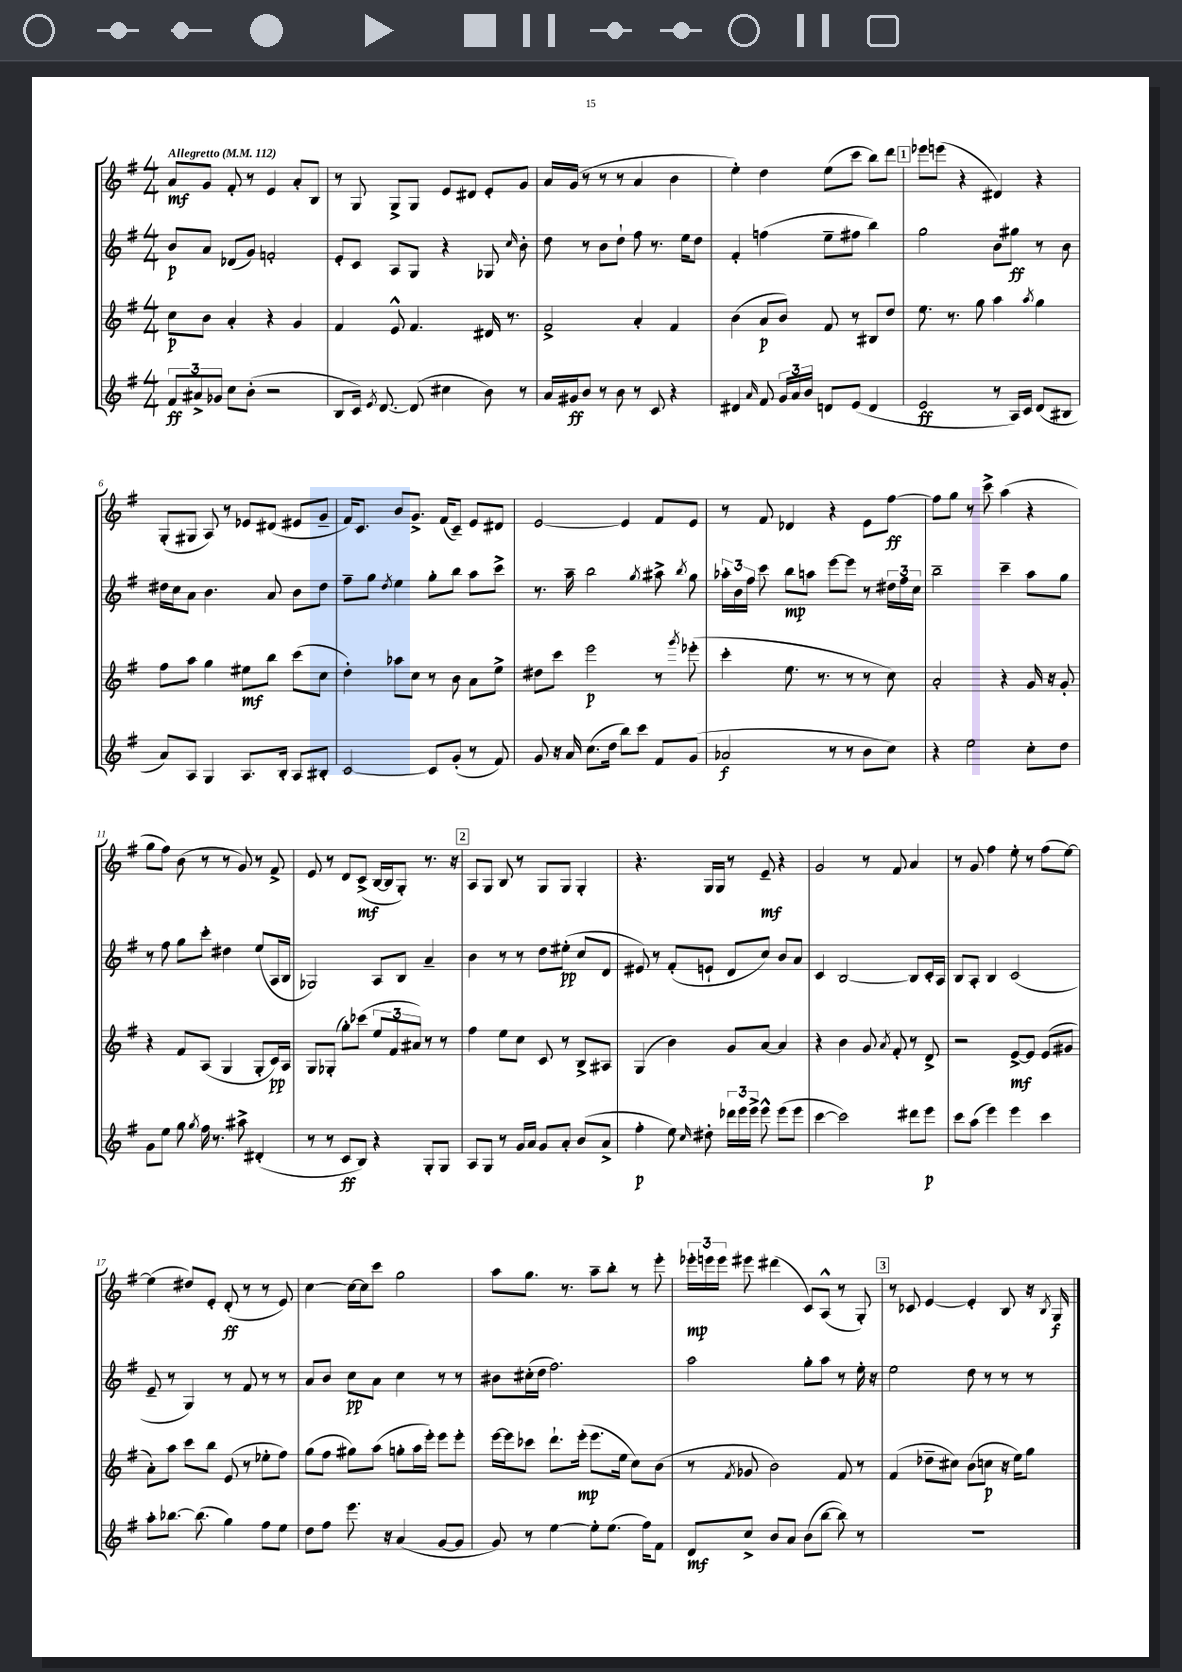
<<
\new StaffGroup <<
\new Staff = "s0" {
    \clef treble \key g \major \numericTimeSignature \time 4/4 \tempo "Allegretto" 4 = 112
    \autoBeamOff a'8[\mf g'8] fis'8-. r8 e'4 a'8[-. b8] |
    r8 g8 g8[-> g8] e'8[ dis'8] e'8[-. g'8] |
    a'16[ g'16]( r8 r8 r8 a'4 b'4 |
    e''4-.) d''4 e''8[( c'''8] b''8[) d'''8] |
    \mark \markup { \box "1" } ees'''8[ e'''8]( r4 dis'4) r4 |
    g8[-.( gis8] a8) r8 ees'8[ dis'8]( eis'8[ g'8]-- |
    fis'16[) c'8.] b'8[ g'8.]-> fis'16[( c'8]--) e'8[ dis'8] |
    e'2~ e'4 fis'8[ e'8] |
    r8 fis'8 des'4 r4 e'8[ fis''8]~\ff |
    fis''8[ g''8] r8 c'''8-> a''4( r4 |
    g''8[ fis''8]) b'8( r8 r8 g'8) r8 fis'8-> |
    e'8 r8 d'8[ c'8]->\mf( b16[~ b16 g8]-.) r8. r16 |
    \mark \markup { \box "2" } a8[ g8] b8 r8 g8[ g8] g4-. |
    r4. g16[ g16] r8 e'8--\mf r4 |
    g'2 r8 fis'8 a'4 |
    r8 g'8 fis''4 e''8-. r8 fis''8[( e''8]~) |
    e''4( dis''8[) e'8]-. d'8-.\ff( r8 r8 e'8) |
    c''4~ c''16[~ c''16 c'''8] g''2 |
    a''8[ g''8.] r8. a''8[-- b''8]-. r8 e'''8-. |
    \tuplet 3/2 { ees'''16[-.\mp e'''16 e'''16] } eis'''8 dis'''4( c'8[) a8]-^( r8 g8-.) |
    \mark \markup { \box "3" } r8 ces'8 e'4~ e'4-. b8 r16 \acciaccatura { b8 } g16\f \bar "|." |
}
\new Staff = "s1" {
    \clef treble \key g \major \numericTimeSignature \time 4/4
    \autoBeamOff b'8[\p a'8] des'8[( g'8]) f'2-. |
    e'8[-. c'8] a8[ g8] r4 ges8 \grace { c''16 } b'8-. |
    d''8 r8 b'8[ d''8]-! fis''8 r8. e''16[ d''8] |
    fis'4-. f''4( e''8[-- fis''8] b''4) |
    \mark \markup { \box "1" } g''2 b'8[ gis''8]\ff r8 b'8 |
    dis''16[ c''16 a'8] b'4. a'8 b'8[ dis''8] |
    fis''8[-- g''8] \acciaccatura { d''8 } e''4 g''8[-. b''8] a''8[ c'''8]-> |
    r8. a''16-- b''2 \acciaccatura { g''8 } ais''8-> \acciaccatura { b''8 } g''8 |
    \tuplet 3/2 { aes''16[-. b'16 fis''16] } c'''8 b''8[\mp a''8] e'''8[~ e'''8] r8 \tuplet 3/2 { dis''16[ fis''16 c''16] } |
    b''2-- c'''4-- a''8[ g''8] |
    r8 fis''8 g''8[ c'''8]-. dis''4 e''8[( a16 b16] |
    ges2) a8[ b8] a'4-- |
    \mark \markup { \box "2" } b'4 r8 r8 d''8[ eis''8]-.\pp( c''8[ d'8] |
    eis'8) r8 fis'8[-.( e'8]-! d'8[ c''8]) b'8[ a'8] |
    c'4 b2~ b8[ c'16-. a16] |
    b8[ a8]-. b4 c'2( |
    e'8-- r8 g4) r8 fis'8 r8 r8 |
    a'8[ b'8] c''8[\pp a'8] c''4 r8 r8 |
    bis'8[ cis''16-.( d''16] fis''2.) |
    a''2 g''8[-. a''8] r8 e''16-. r16 |
    \mark \markup { \box "3" } e''2 d''8 r8 r8 r8 \bar "|." |
}
\new Staff = "s2" {
    \clef treble \key g \major \numericTimeSignature \time 4/4
    \autoBeamOff c''8[\p b'8] a'4-. r4 g'4 |
    fis'4 e'8-^ fis'4. dis'16 r8. |
    fis'2-> a'4-. fis'4 |
    b'4( a'8[\p b'8]) fis'8 r8 bis8[ d''8] |
    \mark \markup { \box "1" } e''8. r8. g''8 a''4 \acciaccatura { a''8 } g''4 |
    fis''8[ a''8] g''4 eis''8[\mf b''8] c'''8[( c''8] |
    d''4-.) aes''8[ c''8] r8 b'8 a'8[ e''8]-> |
    dis''8[ c'''8] e'''2\p r8 \acciaccatura { g'''8 } ees'''8-.( |
    c'''4-. e''8. r8. r8 r8 c''8) |
    a'2-. r4 g'16 r16 g'8-. |
    r4 fis'8[ a8]( g4 g8[-. c'16\pp) a16] |
    g8[ ges8]-.( g''8[-.) ces'''8]( \tuplet 3/2 { e''8[ fis'8 ais'8]) } r8 r8 |
    \mark \markup { \box "2" } fis''4 e''8[ c''8] c'8 r8 b8[-> ais8] |
    g4( b'4) g'8[ a'8]~ a'4 |
    r4 b'4 g'8 \acciaccatura { a'8 } fis'8-. r8 d'8-> |
    r2 e'8[~->\mf e'8] e'8[( gis'8] |
    a'8[-.) a''8] c'''8[ b''8] e'8( r8 ees''8[-. fis''8]) |
    g''8[( fis''8] gis''8[) a''8]( g''8[-. a''16 e'''16]-.) e'''8[ e'''8]-. |
    e'''16[~ e'''16 ces'''8] d'''8.[-! e'''16]-.\mp( e'''8.[ e''16] c''8[) b'8]( |
    r8 \acciaccatura { fis'8 } ges'8 b'2) fis'8 r8 |
    \mark \markup { \box "3" } fis'4( des''8[-- cis''8]) b'8[( c''8]\p r16 e''16[) g''8] \bar "|." |
}
\new Staff = "s3" {
    \clef treble \key g \major \numericTimeSignature \time 4/4
    \autoBeamOff \tuplet 3/2 { fis'8[\ff ais'8-> ges'8] } c''8[ b'8]-.( r2 |
    b8[ c'16]) \acciaccatura { e'8 } d'8.~ d'8( cis''4 b'8) r8 |
    a'16[ gis'16\ff b'8] r8 b'8 r8 c'8 r4 |
    dis'4 \grace { a'16 } fis'8 \tuplet 3/2 { g'16[ a'16 b'16] } d'8[ e'8]( d'4 |
    \mark \markup { \box "1" } e'2\ff r8 a16[) c'16] d'8[( bis8] |
    a'8[) a8] g4 a8.[ b16]-. a8[ bis8]-. |
    c'2~ c'8[ g'8]-.( r8 fis'8) |
    g'8 r16 a'16 c''8.[( d''16] b''8[) c'''8] fis'8[ g'8]( |
    aes'2\f r8 r8 b'8[ c''8]) |
    r4 e''2 c''8[-. d''8] |
    g'8[ e''8] g''8 \acciaccatura { g''8 } fis''16 r8. ais''8-> dis'4-.( |
    r8 r8 c'8[\ff b8]) r4 g8[-. g8] |
    \mark \markup { \box "2" } a8[ g8] r8 g'16[ a'16] g'8[ a'8]-. b'8[( a'8]-> |
    fis''4-.\p e''8) \grace { c''16 } dis''8-. \tuplet 3/2 { des'''16[ e'''16 e'''16]-> } e'''8-^ e'''8[( e'''8] |
    c'''4~ c'''2) dis'''8[ e'''8]\p |
    c'''8[ a''8]( e'''4) e'''4 c'''4 |
    a''8[-. bes''8.]~ bes''8.( g''4) fis''8[ e''8] |
    d''8[ fis''8] e'''8. r16 a'4( g'8[~ g'8] |
    g'8) r8 e''4~ e''8[-. e''8.]( fis''16[) fis'8] |
    d'8[\mf c''8]-> b'8[ a'8] b'8[( b''8]~ b''8) r8 |
    \mark \markup { \box "3" } R1 \bar "|." |
}
>>
>>
